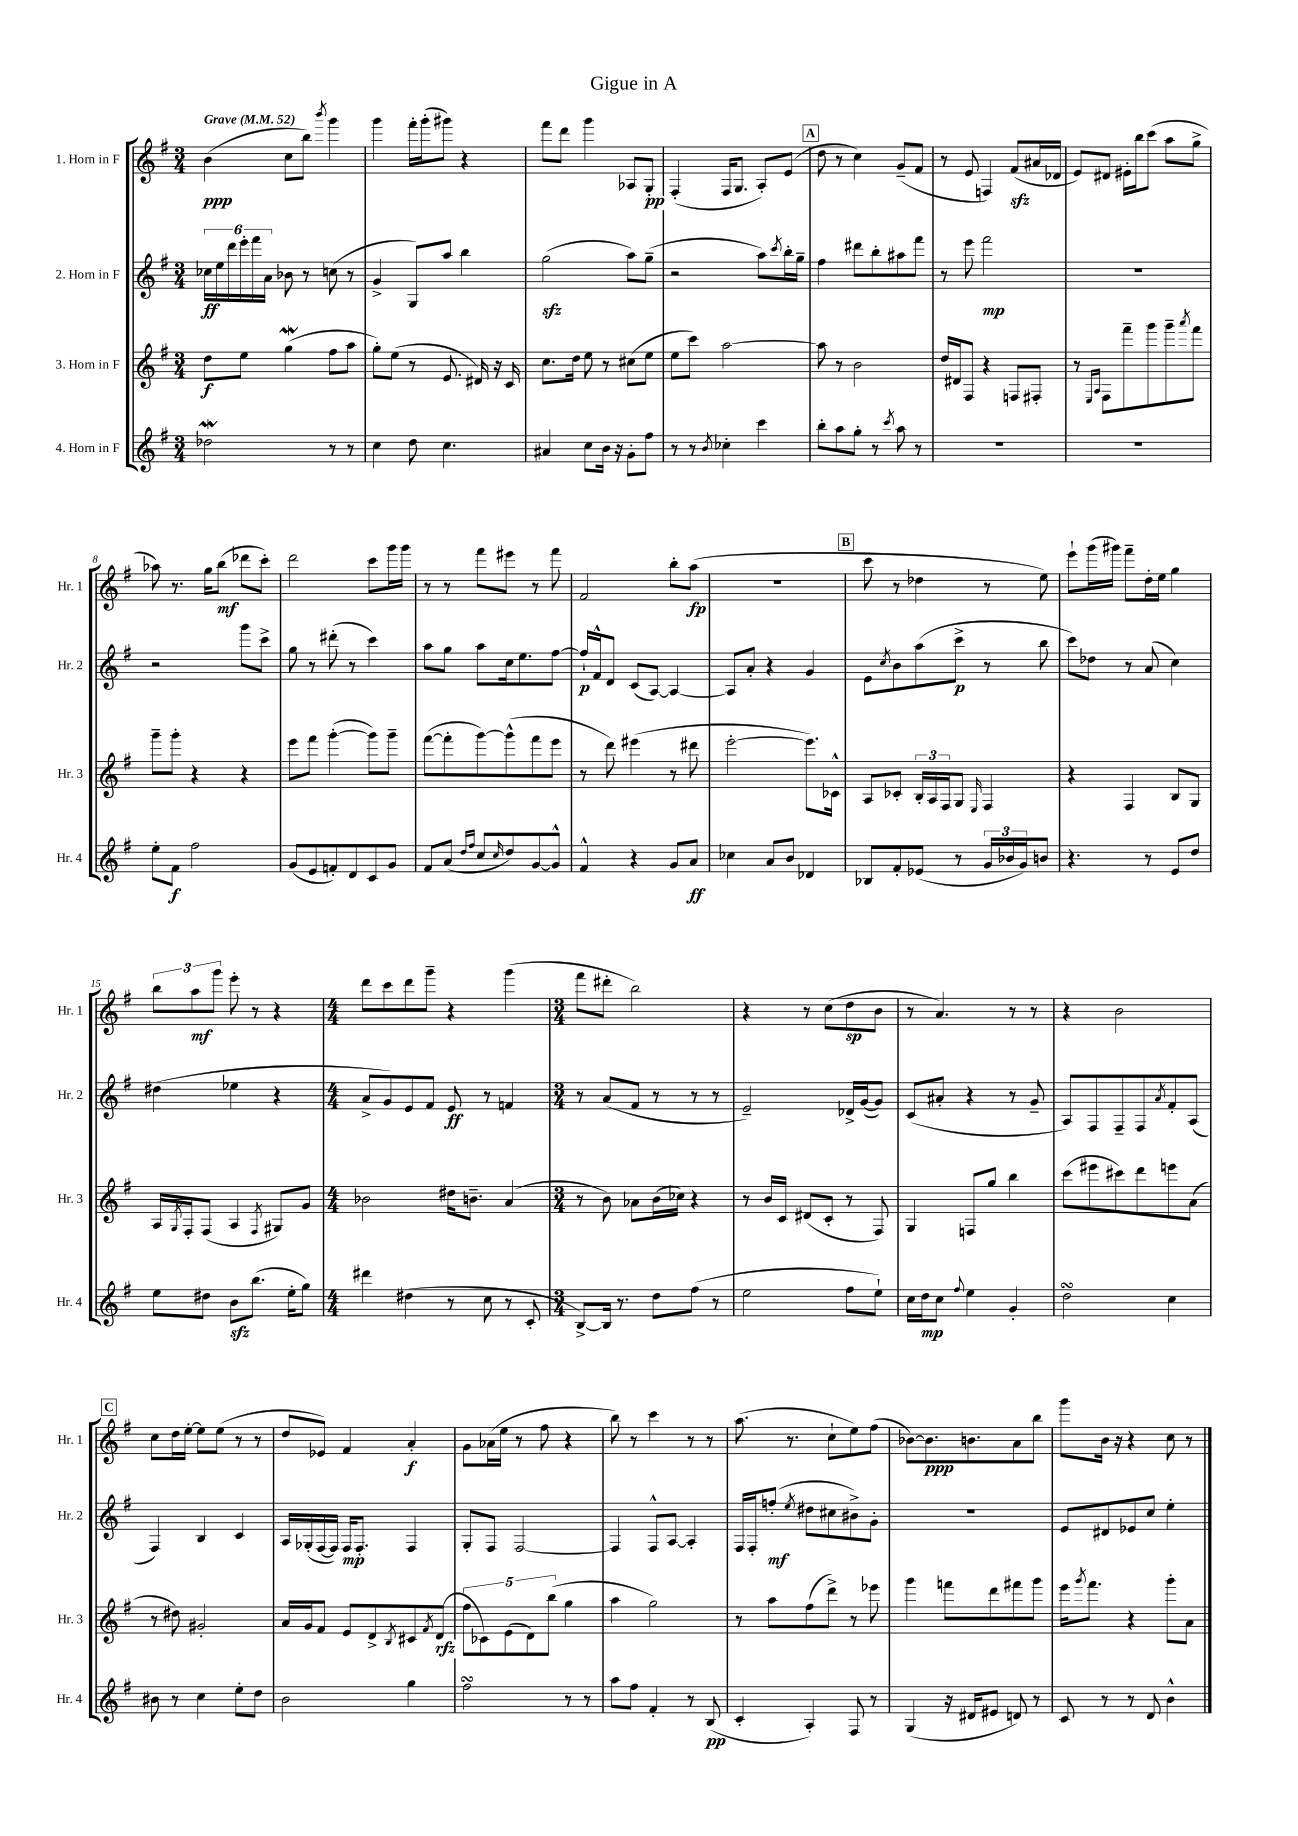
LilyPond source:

\header { title = "Gigue in A" }
<<
\new StaffGroup <<
\new Staff = "s0" \with { instrumentName = "1. Horn in F" shortInstrumentName = "Hr. 1" } {
    \clef treble \key g \major \numericTimeSignature \time 3/4 \tempo "Grave" 4 = 52
    b'4\ppp( c''8 b''8) \acciaccatura { b'''8 } g'''4 |
    g'''4 fis'''16-. g'''16-.( gis'''8) r4 |
    fis'''8 d'''8 g'''4 aes8 g8-.\pp |
    fis4-.( fis16 g8. a8-.) e'8( |
    \mark \markup { \box "A" } d''8 r8 c''4) g'8--( fis'8 |
    r8 e'8 f4) fis'8\sfz( ais'16 des'16 |
    e'8) dis'8 eis'16-. b''16 c'''8( a''8 g''8-> |
    aes''8) r8. g''16 b''8\mf( des'''8 c'''8-.) |
    d'''2 c'''8 g'''16 g'''16 |
    r8 r8 fis'''8 eis'''8 r8 fis'''8 |
    fis'2 b''8-. a''8\fp( |
    R2. |
    \mark \markup { \box "B" } c'''8 r8 des''4 r8 e''8) |
    e'''8-! g'''16( gis'''16) fis'''8-- d''16-. e''16 g''4 |
    \tuplet 3/2 { b''8 a''8\mf g'''8 } e'''8-. r8 r4 |
    \numericTimeSignature \time 4/4 d'''8 c'''8 d'''8 g'''8-- r4 g'''4( |
    \numericTimeSignature \time 3/4 fis'''8 dis'''8-. b''2) |
    r4 r8 c''8( d''8\sp b'8 |
    r8 a'4.) r8 r8 |
    r4 b'2 |
    \mark \markup { \box "C" } c''8 d''16 e''16~-. e''8 e''8( r8 r8 |
    d''8 ees'8) fis'4 a'4-.\f |
    g'8 aes'16( e''16 r8 fis''8 r4 |
    b''8) r8 c'''4 r8 r8 |
    a''8.( r8. c''8-! e''8) fis''8( |
    bes'8~) bes'8.\ppp b'8. a'8 b''8 |
    g'''8 b'16 r16 r4 c''8 r8 \bar "|." |
}
\new Staff = "s1" \with { instrumentName = "2. Horn in F" shortInstrumentName = "Hr. 2" } {
    \clef treble \key g \major \numericTimeSignature \time 3/4
    \tuplet 6/4 { ces''16\ff e''16 d'''16 e'''16-. fis'''16 a'16 } bes'8 r8 c''8( r8 |
    g'4-> g8) a''8 b''4 |
    g''2\sfz( a''8) g''8--( |
    r2 a''8) \acciaccatura { c'''8 } b''16-. g''16-- |
    \mark \markup { \box "A" } fis''4 dis'''8 b''8-. ais''8 fis'''8 |
    r8 e'''8 fis'''2\mp |
    R2. |
    r2 g'''8 c'''8-> |
    g''8 r8 dis'''8-.( r8 c'''4) |
    a''8 g''8 a''8 c''16 e''8. fis''8~ |
    fis''16-!\p fis'16-^ d'8 c'8( a8~) a4~ |
    a8 a'8-. r4 g'4 |
    \mark \markup { \box "B" } e'8 \acciaccatura { c''8 } b'8 a''8( c'''8->\p r8 b''8 |
    c'''8) des''8 r8 a'8( c''4) |
    dis''4( ees''4 r4 |
    \numericTimeSignature \time 4/4 a'8-> g'8) e'8 fis'8 e'8\ff r8 f'4 |
    \numericTimeSignature \time 3/4 r8 a'8( fis'8 r8 r8 r8 |
    e'2--) des'16-> g'16~( g'8) |
    c'8( ais'8-. r4 r8 g'8-- |
    a8) fis8 fis8-- fis8 \acciaccatura { a'8 } fis'8-. a8( |
    \mark \markup { \box "C" } fis4) b4 c'4 |
    a16 ges16-.( fis16~ fis16) fis16\mp fis8.-. fis4 |
    g8-. fis8 fis2~ |
    fis4 fis8-^ a8~ a4-. |
    fis16 fis16-. f''8-.\mf( \acciaccatura { e''8 } dis''8 cis''8 bis'8->) g'8-. |
    R2. |
    e'8 dis'8 ees'8 c''8 e''4-. \bar "|." |
}
\new Staff = "s2" \with { instrumentName = "3. Horn in F" shortInstrumentName = "Hr. 3" } {
    \clef treble \key g \major \numericTimeSignature \time 3/4
    d''8\f e''8 g''4\mordent( fis''8 a''8 |
    g''8-.) e''8( r8 e'8. dis'16) r16 c'16 |
    c''8. d''16 e''8 r8 cis''8( e''8 |
    e''8 c'''8) a''2~ |
    \mark \markup { \box "A" } a''8 r8 b'2 |
    d''16 dis'16 fis8 r4 f8 fis8-. |
    r8 \grace { e16 a16 } fis8 fis'''8-- g'''8 g'''8-- \acciaccatura { a'''8 } fis'''8 |
    g'''8-- g'''8-. r4 r4 |
    e'''8 fis'''8 g'''4~-.( g'''8) g'''8-- |
    fis'''8~( fis'''8-. g'''8~) g'''8-^( fis'''8 e'''8 |
    r8 d'''8) eis'''4( r8 dis'''8 |
    e'''2~-. e'''8.) ces'16-^ |
    \mark \markup { \box "B" } a8 ces'8-. \tuplet 3/2 { b16-. a16 fis16 } g8 \grace { e16 } fis4 |
    r4 fis4 b8 g8 |
    a16 \acciaccatura { g8 } fis16-. fis8( a4 \acciaccatura { fis8 } gis8) g'8 |
    \numericTimeSignature \time 4/4 bes'2 dis''16 b'8.-- a'4( |
    \numericTimeSignature \time 3/4 r8 b'8) aes'8 b'16( ces''16) r4 |
    r8 b'16 c'16 dis'8( c'8-. r8 fis8) |
    g4 f8 g''8 b''4 |
    c'''8( eis'''8 cis'''8) d'''8 e'''8 a'8( |
    \mark \markup { \box "C" } r8 dis''8) gis'2-. |
    a'16 g'16 fis'8 e'8 d'8-> \acciaccatura { b8 } cis'8 \acciaccatura { fis'8 } d'8\rfz( |
    \tuplet 5/4 { fis''8 ces'8) e'8( d'8) b''8( } g''4 |
    a''4 g''2) |
    r8 a''8 fis''8( d'''8->) r8 ees'''8 |
    g'''4 f'''8 d'''8 fis'''8 g'''8 |
    e'''16 \acciaccatura { g'''8 } fis'''8. r4 g'''8-. a'8 \bar "|." |
}
\new Staff = "s3" \with { instrumentName = "4. Horn in F" shortInstrumentName = "Hr. 4" } {
    \clef treble \key g \major \numericTimeSignature \time 3/4
    des''2\mordent r8 r8 |
    c''4 d''8 c''4. |
    ais'4 c''8 b'16 r16 g'8-. fis''8 |
    r8 r8 \acciaccatura { b'8 } ces''4-. c'''4 |
    \mark \markup { \box "A" } b''8-. a''8 g''8-. r8 \acciaccatura { c'''8 } a''8 r8 |
    r2. |
    R2. |
    e''8-. fis'8\f fis''2 |
    g'8( e'8 f'8-.) d'8 c'8 g'8 |
    fis'8 a'8( \grace { d''16 fis''16 } c''8 \grace { c''16 } d''8) g'8~ g'8-^ |
    fis'4-^ r4 g'8 a'8\ff |
    ces''4 a'8 b'8 des'4 |
    \mark \markup { \box "B" } bes8 fis'8-. ees'8( r8 \tuplet 3/2 { g'16 bes'16 g'16) } b'8 |
    r4. r8 e'8 d''8 |
    e''8 dis''8 b'8\sfz b''8.( e''16-. g''8) |
    \numericTimeSignature \time 4/4 dis'''4 dis''4( r8 c''8 r8 c'8-. |
    \numericTimeSignature \time 3/4 b8~->) b16 r8. d''8 fis''8( r8 |
    e''2 fis''8 e''8-!) |
    c''16 d''16\mp c''8 \appoggiatura { fis''8 } e''4 g'4-. |
    d''2\turn c''4 |
    \mark \markup { \box "C" } bis'8 r8 c''4 e''8-. d''8 |
    b'2 g''4 |
    fis''2\turn r8 r8 |
    a''8 fis''8 fis'4-. r8 b8\pp( |
    c'4-. a4-.) fis8 r8 |
    g4( r16 dis'16 eis'8 d'8) r8 |
    c'8 r8 r8 d'8 b'4-^ \bar "|." |
}
>>
>>
